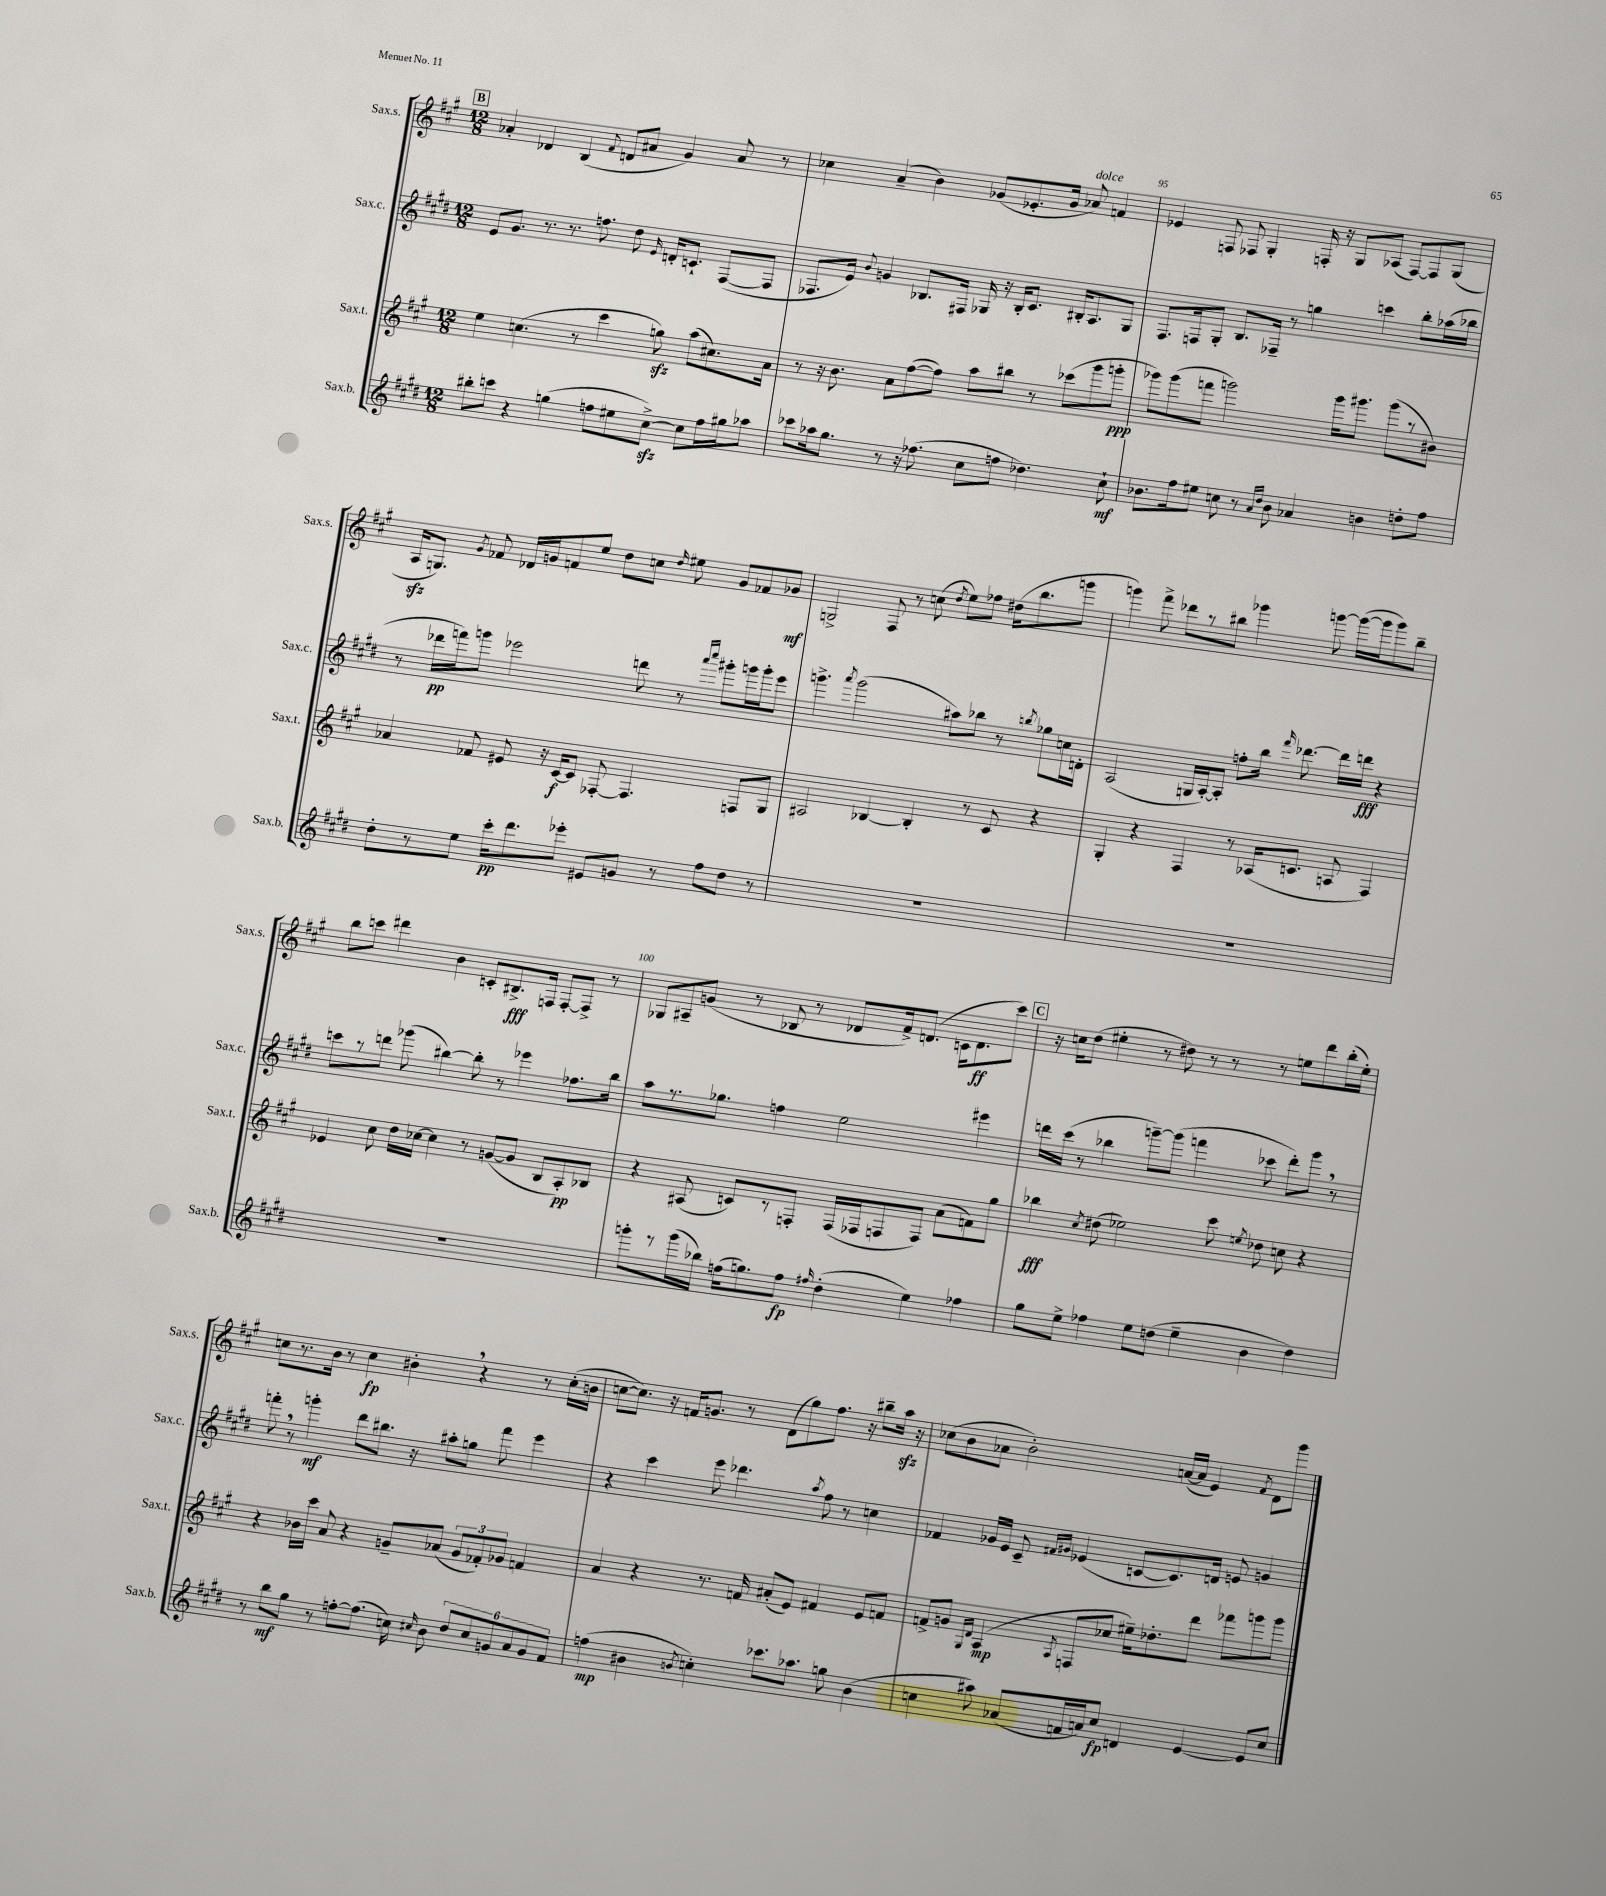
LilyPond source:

<<
\new StaffGroup <<
\new Staff = "s0" \with { instrumentName = "Sax.s." shortInstrumentName = "Sax.s." } {
    \clef treble \key a \major \numericTimeSignature \time 12/8
    \autoBeamOff \mark \markup { \box "B" } aes'4-. des'4 b4( \appoggiatura { fis'8 } d'8[ ais'8] gis'4) ais'8 r8 |
    ces''4 a'4--( b'4) ges'8[( ees'8.-. ges'16] aes'8^\markup { \italic "dolce" }) f'4 |
    ees'4 f8 fes8 gis4-. f16-. r16 gis8[ aes8]( f8[~) f8 gis8]( |
    a16[\sfz g8.]) \acciaccatura { gis'8 } fes'8 des'16[ g'16 f'8 e''8] d''8[ c''8] \grace { d''16 } eis''8 g'8[ fes'8 ges'8]\mf |
    g2-> fis8 r8 c''8( \acciaccatura { d''8 } e''8[) fes''8] dis''16[( b''8. g'''8] |
    g'''4) fis'''8-> des'''8[ r8 bis''8] ges'''4 g'''8~ g'''16[~( g'''16 g'''8) bis''8]-- |
    b''8[ c'''8] dis'''4 b'4 c'8[-. bis8.->\fff f16] f8[~-. f8]-> r8 |
    ges8[ ais8-- g'8]( r8 bes8 r8 des'8[ fis'16->) d'8.]( c'16[ d'8.\ff cis'''8]) |
    \mark \markup { \box "C" } r16 c''16[ d''8]( eis''4-. r8 dis''8) r8 r8 r8 e''8[ d'''8 b''16-.( e''16]-.) |
    c''8[ r8. b'16] r8 c''4\fp bis'4-. \breathe r4 r8 c''16[-.( b'16] |
    c''8[~ c''8.]) r16 f'16[ g'8.] r8 d'8[( gis''8) fis''8.] r16 bis''8[-- a''16]\sfz r16 |
    ces''8[( b'8 aes'8] b'2-.) a'16[~( a'16] e'4) \acciaccatura { fis'8 } d'8[ gis'''8] \bar "|." |
}
\new Staff = "s1" \with { instrumentName = "Sax.c." shortInstrumentName = "Sax.c." } {
    \clef treble \key e \major \numericTimeSignature \time 12/8
    \autoBeamOff \mark \markup { \box "B" } e'8[ gis'8.] r8. r8. f''8. dis''8 \grace { e'16 } d'16[-. c'8.]-! fis8[~( fis8] |
    fes8.[ e'16]) \appoggiatura { b'8 } g'4 bes8.[ fis16] ges16 r16 bes16[-. cis'8.] bis16[-. a8. ges8] |
    fis8.[ f16 gis8]-. b8.[ fes16]-- r8 g''4 c'''4 b''8[-. aes''16( bes''16] |
    r8 des'''16[\pp f'''16) g'''8] ees'''2 d'''8 r8 \grace { a'''16[ cis''''16] } gis'''8[-. g'''16 g'''16-. ees'''8] |
    g'''4.-> \acciaccatura { a'''8 } g'''2( ais''8[) bes''8] r8 \acciaccatura { b''8 } ges''8[ c''16 d'16]-. |
    a2( g16[ a16~-.) a8]-. f''8[-. b''16] \grace { fis'''16 } des'''8.~ des'''16[ d'''16]\fff r4 |
    c'''8[ r8 d'''8] ges'''8( bis''4~) bis''8-. r8 ees'''4 fes''8.[ bis''16] |
    a''8[ r8. ges''8.] f''4 e''2 eis'''4 |
    \mark \markup { \box "C" } d'''16[ cis'''16]( r8 bes''4 g'''8[~--) g'''8]( f'''4 ces'''8 d'''8[-.) g'''8] \breathe r8 |
    f'''8-. \breathe r8 g'''4-.\mf dis'''8[ bis''8.] r16 ais''8[-. g''8] f'''8 e'''4 |
    r4 cis'''4 e'''8 des'''4. \acciaccatura { a''8 } fis''8 r8 c''4 |
    fes'4 ges'16[ e'16] cis'8-- \grace { fis'16[ gis'16] } ees'4( c'8[~ c'8.) d'16] e'8 g'4 \bar "|." |
}
\new Staff = "s2" \with { instrumentName = "Sax.t." shortInstrumentName = "Sax.t." } {
    \clef treble \key a \major \numericTimeSignature \time 12/8
    \autoBeamOff \mark \markup { \box "B" } e''4 c''4.( r8 cis'''4 g''8\sfz) a''8[( cis''8.) a'16] |
    r8 r16 b'8. a'8[ fis''8~( fis''8]) a''8[ bis''8] r8 ces'''8[( gis'''8 g'''8]-.\ppp |
    ges'''8[) ges'''8( f'''8] g'''2) g'''16[ gis'''8.] gis'''8[( r8 bis'8]) |
    aes'4 fes'8 eis'8 r16 cis'16[~\f cis'8] fes8~-. fes4. f8[ gis8] |
    ais2 bes4~ bes4-. r8 cis'8 r4 |
    gis4-. r4 fis4 r8 aes16[( c'8.] a8 fis4) |
    ees'4 cis''8 d''16[ ces''16]~ ces''4 r8 g'8[~( g'8] b8[ a8-.\pp) bes8] |
    r4 ais8( c'8[) r8 f8]-. f16[( fes16 f8 f8]) a'8[( f'8) gis''8] |
    \mark \markup { \box "C" } bes''4\fff \acciaccatura { cis''8 } dis''8( ees''2) cis'''8 \acciaccatura { e''8 } des''8 c''8 r4 |
    r4 bes'16[ cis'''16] a'8 r4 g'8[-- aes'8]( \tuplet 3/2 { g'8[ fes'8-.) ges'8] } f'4 |
    a'4 r4 r8. f'16 ais'8[-.( e'8]) fis'4 e'8[ f'8] |
    f'8[-> g'8] \grace { gis16[ d'16] } a4\mp( \acciaccatura { a8 } f8[ ces''8] eis''16[--) des''8.-. d'''8] fes'''8[ g'''8 g'''8] \bar "|." |
}
\new Staff = "s3" \with { instrumentName = "Sax.b." shortInstrumentName = "Sax.b." } {
    \clef treble \key e \major \numericTimeSignature \time 12/8
    \autoBeamOff \mark \markup { \box "B" } bis''8[-. c'''8] r4 g''4( f''8[ eis''8 cis''8]~->\sfz) cis''8[ f''16 gis''16 aes''8] |
    ces'''8[ aes''16 gis''8.] r8 r16 fes''8.( cis''8[ f''8] des''4.) cis''8-!\mf |
    bes'8.[ fis''16 eis''8] c''8 r8 \grace { a'16[ dis''16] } bes'8 aes'4 b'4 d''8[-. fis''8] |
    dis''8[-. r8 e''8] cis'''16[-.\pp dis'''8. ees'''8]-. eis'8[ g'8] r8 fis''8[ dis''8] r8 |
    R1. |
    R1. |
    R1. |
    g'''8[-. r8 g'''16( bes''16]) f''16[( g''8.) f''8]\fp \grace { fis''16 } dis''4-.( e''4) fes''4 |
    \mark \markup { \box "C" } gis''8[ e''8]-> fes''4 e''8[ d''8]( e''4-- b'4 d''4) |
    r8 b''8[\mf gis''8] r8 f''8[~-. f''8.]( c''16) \grace { cis''16 } b'8 \tuplet 6/4 { dis''8[ cis''8 g'8 a'8 g'8 fis'8] } |
    f''4\mp( bis'4 \acciaccatura { b'8 } c''4-.) ces'''8.[ aes''8.] g''8 b'4( |
    c''4 ais''8) aes'8[( f'16 a'16) c''8]\fp d'4 e'4~ e'8[ c''8] \bar "|." |
}
>>
>>
\layout { \context { \Score currentBarNumber = #93 \override BarNumber.break-visibility = ##(#f #t #t) barNumberVisibility = #(every-nth-bar-number-visible 5) } }
